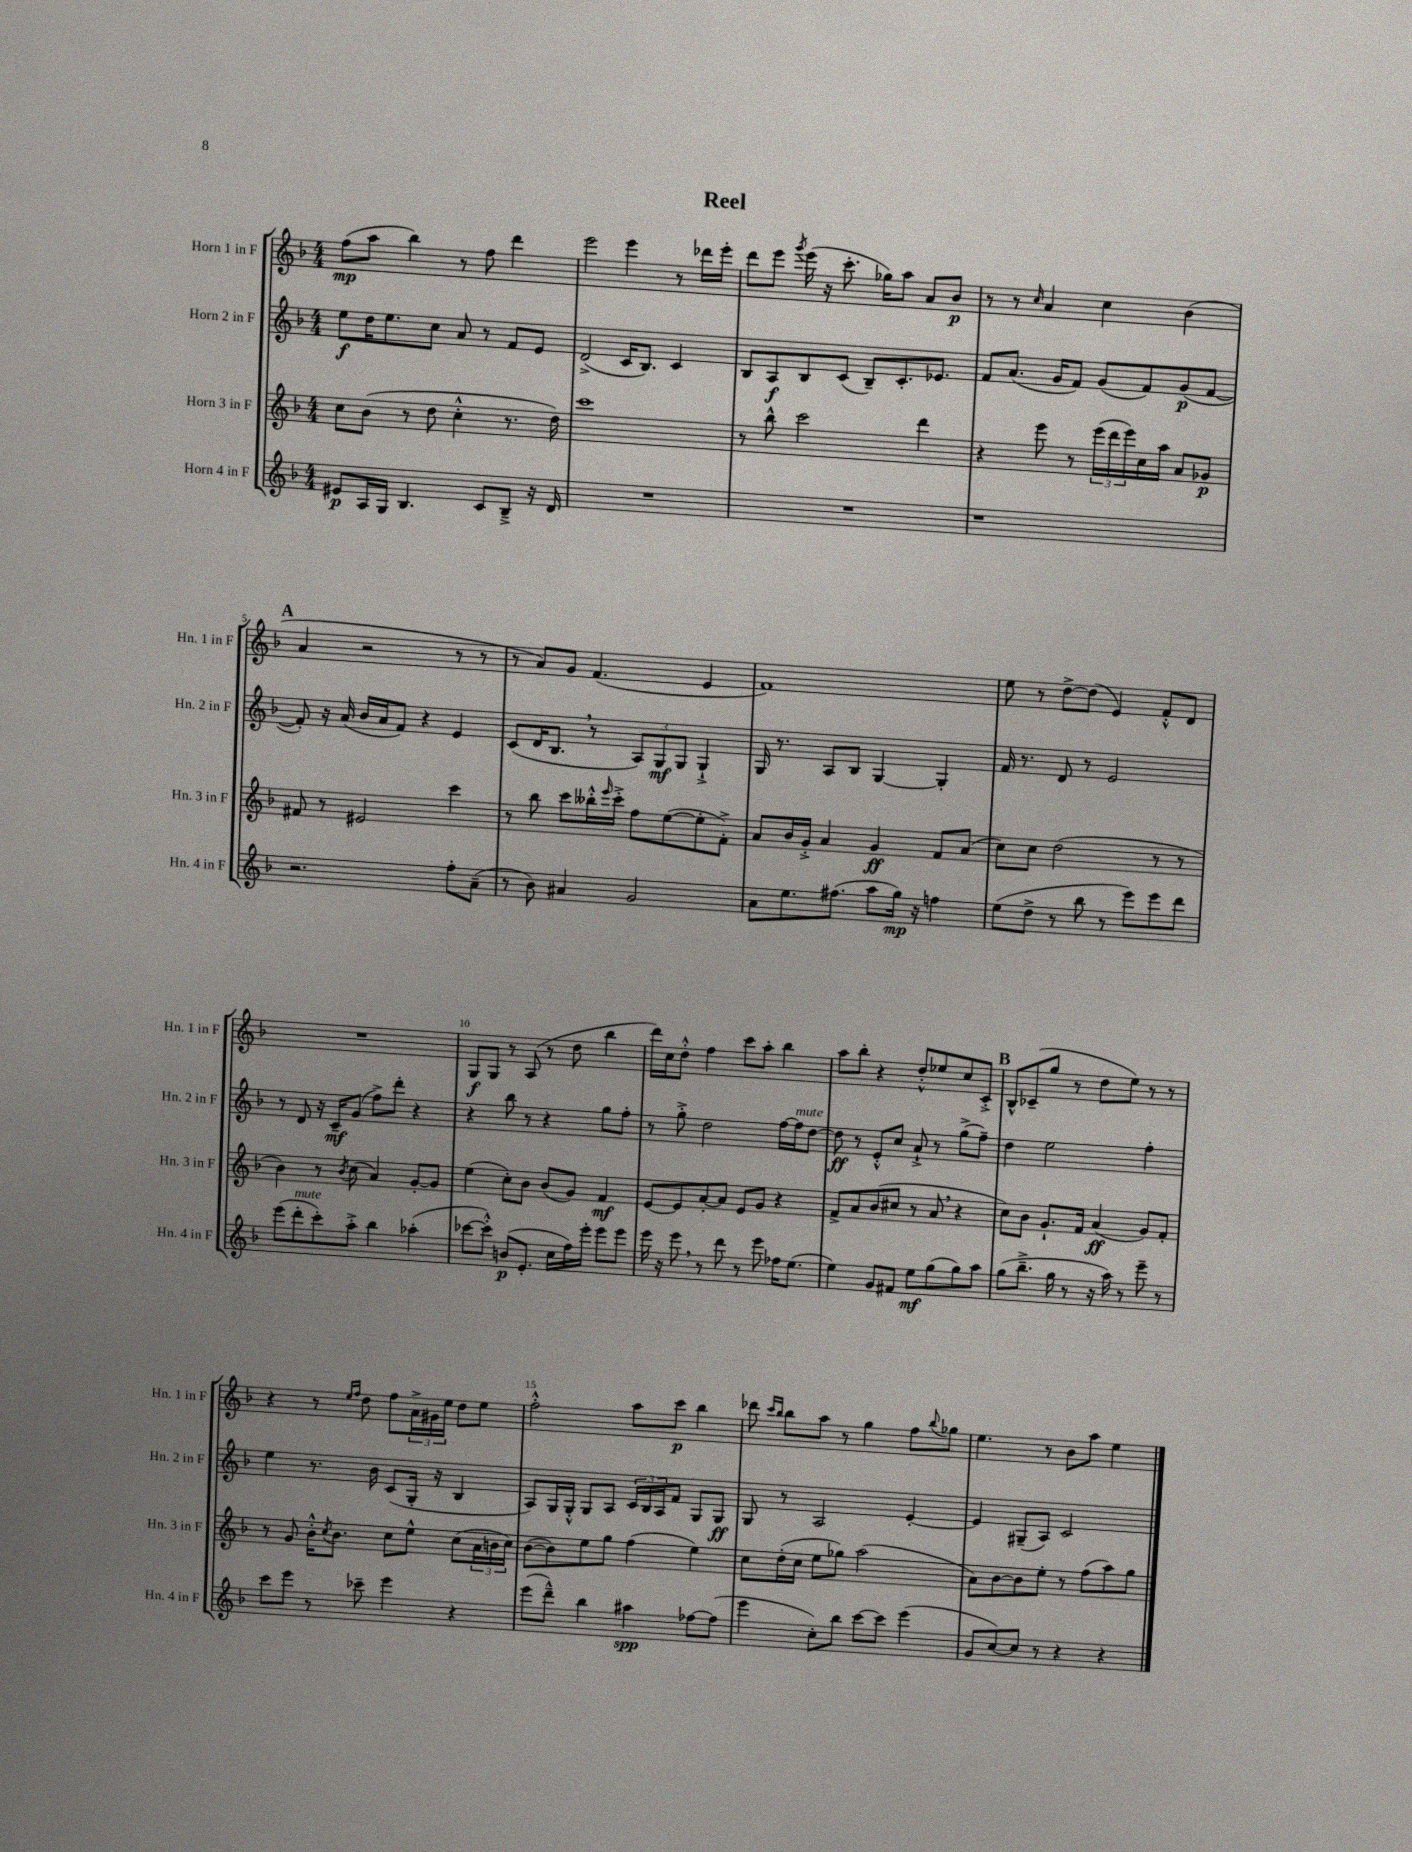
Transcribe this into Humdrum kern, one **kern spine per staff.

**kern	**dynam	**kern	**dynam	**kern	**dynam	**kern	**dynam
*part4	*part4	*part3	*part3	*part2	*part2	*part1	*part1
*staff4	*staff4	*staff3	*staff3	*staff2	*staff2	*staff1	*staff1
*I"Horn 4 in F	*	*I"Horn 3 in F	*	*I"Horn 2 in F	*	*I"Horn 1 in F	*
*I'Hn. 4 in F	*	*I'Hn. 3 in F	*	*I'Hn. 2 in F	*	*I'Hn. 1 in F	*
*clefG2	*	*clefG2	*	*clefG2	*	*clefG2	*
*k[b-]	*	*k[b-]	*	*k[b-]	*	*k[b-]	*
*M4/4	*	*M4/4	*	*M4/4	*	*M4/4	*
=1	=1	=1	=1	=1	=1	=1	=1
8e#X/L	p	8cc\L	.	8ee\L	f	(8ff\L	mp
16A/L	.	(8b-\J	.	16dd\K	.	8aa\J	.
16G/JJ	.	.	.	8.ee\	.	.	.
4.B-/	.	8r	.	.	.	4bb-\)	.
.	.	8dd\	.	8cc\J	.	.	.
.	.	4cc'^^\	.	8a/	.	8r	.
8c/L	.	.	.	8r	.	8ff\	.
8B-~^/J	.	8.r	.	8f/L	.	4ddd\	.
16r	.	.	.	8e/J	.	.	.
16d/	.	16dd\)	.	.	.	.	.
=2	=2	=2	=2	=2	=2	=2	=2
1r	.	1ccc	.	(2d^/	.	2eee\	.
.	.	.	.	16c/KL	.	4eee\	.
.	.	.	.	8.B-/J)	.	.	.
.	.	.	.	4c/	.	8r	.
.	.	.	.	.	.	16ddd-X\LL	.
.	.	.	.	.	.	16eee'\JJ	.
=3	=3	=3	=3	=3	=3	=3	=3
1r	.	8r	.	8B-/L	.	8ddd\L	.
.	.	8bb-^^\	.	8A/	f	8eee\J	.
.	.	.	.	.	.	8qggg/	.
.	.	2ccc\	.	8B-/	.	(16eee\	.
.	.	.	.	.	.	16r	.
.	.	.	.	(8c/J	.	8.ccc'\	.
.	.	.	.	8B-~/L)	.	.	.
.	.	.	.	.	.	16gg-X\KL)	.
.	.	.	.	8.c'/	.	8aa\J	.
.	.	4ddd\	.	.	.	8a/L	.
.	.	.	.	8.e-X/J	.	.	.
.	.	.	.	.	.	8b-/J	p
=4	=4	=4	=4	=4	=4	=4	=4
1r	.	4r	.	8f/L	.	8r	.
.	.	.	.	(8.a/J	.	8r	.
.	.	.	.	.	.	16qqcc/	.
.	.	8eee\	.	.	.	4a/	.
.	.	.	.	16g/KL	.	.	.
.	.	8r	.	8f/J)	.	.	.
.	.	(24eee\LL	.	(8g/L	.	4cc\	.
.	.	24ddd\	.	.	.	.	.
.	.	24eee\)	.	.	.	.	.
.	.	16cc\	.	8f/)	.	.	.
.	.	16aa\JJ	.	.	.	.	.
.	.	8a/L	.	(8g/	p	(4b-\	.
.	.	8g-X/J	p	[8f/J	.	.	.
!!LO:LB:g=z
!!LO:REH:place=s1:t=A
=5	=5	=5	=5	=5	=5	=5	=5
2.r	.	8f#X/	.	8f'/])	.	4a/	.
.	.	8r	.	16r	.	.	.
.	.	.	.	(16a/	.	.	.
.	.	2e#X/	.	16b-/LL	.	2r	.
.	.	.	.	16a/J	.	.	.
.	.	.	.	8f/J)	.	.	.
.	.	.	.	4r	.	.	.
8ff'\L	.	4ccc\	.	4e/	.	8r	.
(8a~\J	.	.	.	.	.	8r	.
=6	=6	=6	=6	=6	=6	=6	=6
8r	.	8r	.	(8c/L	.	8r	.
8b-\)	.	8bb-\	.	16d/K	.	8a/L)	.
.	.	.	.	8.B-,/J	.	.	.
4a#X/	.	8ccc\L	.	.	.	8g/J	.
.	.	16bb--X'^^\L	.	8r	.	(4.f/	.
.	.	16qqeee/	.	.	.	.	.
.	.	16ccc'^\JJ	.	.	.	.	.
2g/	.	8ff\L	.	12A/L)	.	.	.
.	.	.	.	12G/	mf	.	.
.	.	([8ee\	.	.	.	.	.
.	.	.	.	12G/J	.	.	.
.	.	8ee'\]	.	4G`^/	.	4e/	.
.	.	8f'^\J)	.	.	.	.	.
=7	=7	=7	=7	=7	=7	=7	=7
8a\L	.	8a/L	.	16G/	.	1f)	.
.	.	.	.	8.r	.	.	.
8.ee\	.	16b-/L	.	.	.	.	.
.	.	16g'^/JJ	.	.	.	.	.
.	.	4a/	.	8A/L	.	.	.
(8.ff#X\J	.	.	.	.	.	.	.
.	.	.	.	8B-/J	.	.	.
8aa\L	.	4g/	ff	[4G/	.	.	.
16gg\Jk)	mp	.	.	.	.	.	.
16r	.	.	.	.	.	.	.
4ffn\	.	8f/L	.	4G'/]	.	.	.
.	.	(8a/J	.	.	.	.	.
=8	=8	=8	=8	=8	=8	=8	=8
(8ee\L	.	8cc\L)	.	16f/	.	8ee\	.
.	.	.	.	8.r	.	.	.
8dd^\J	.	8cc\J	.	.	.	8r	.
8r	.	(2dd\	.	8d/	.	[8dd^\L	.
8bb-\	.	.	.	8r	.	(8dd\J]	.
8r	.	.	.	2e/	.	4e/)	.
8eee\L)	.	.	.	.	.	.	.
8eee\	.	8r	.	.	.	8f'^^/L	.
8ddd\J	.	8r	.	.	.	8d/J	.
!!LO:LB:g=z
=9	=9	=9	=9	=9	=9	=9	=9
(8eee\L	.	4b-\)	.	8r	.	1r	.
!LO:TX:a:i:t=mute	!	!	!	!	!	!	!
8ddd'\	.	.	.	8d/	.	.	.
8ccc'\)	.	8r	.	16r	.	.	.
.	.	.	.	16c~/KL	mf	.	.
.	.	8qb-/	.	.	.	.	.
8aa'^\J	.	(8cc\	.	(8g/J	.	.	.
4bb-\	.	4a/)	.	8ff^\L)	.	.	.
.	.	.	.	8ddd'\J	.	.	.
(4aa-X'\	.	[8g'/L	.	4r	.	.	.
.	.	8g/J]	.	.	.	.	.
=10	=10	=10	=10	=10	=10	=10	=10
[8ccc-X\L	.	(4ee\	.	4r	.	8G/L	f
8ccc-'^^\J])	.	.	.	.	.	8G/J	.
(8bn/L	p	8cc'\L)	.	8bb-\	.	8r	.
8.e'/J	.	8b-\J	.	8r	.	(8A/	.
.	.	(8b-/L	.	4r	.	8r	.
16cc\LL	.	.	.	.	.	.	.
16ff\)	.	8g/J)	.	.	.	8dd\	.
16eee'\JJ	.	.	.	.	.	.	.
8eee\L	.	4f/	mf	8gg\L	.	4bb-\	.
8eee\J	.	.	.	8ff'\J	.	.	.
=11	=11	=11	=11	=11	=11	=11	=11
16eee\	.	[8e/L	.	8r	.	16ddd\LL)	.
16r	.	.	.	.	.	16cc\J	.
8eee,\	.	8e/]	.	8gg'^\	.	8dd'^^\J	.
8r	.	[8a'/	.	2dd\	.	4ff\	.
8ddd\	.	8a/J]	.	.	.	.	.
8r	.	8e/L	.	.	.	8ccc\L	.
8eee\	.	8g/J	.	.	.	8aa'\J	.
16ff-X\KL	.	4r	.	[16ff\LL	.	4bb-\	.
!	!	!	!	!LO:TX:a:i:t=mute	!	!	!
(8.ee\J	.	.	.	16ff\J]	.	.	.
.	.	.	.	[8dd\J	.	.	.
=12	=12	=12	=12	=12	=12	=12	=12
4ee\)	.	8f^/L	.	8dd\]	ff	8aa\L	.
.	.	8a/	.	8r	.	8bb-'\J	.
8g/L	.	(8b-/	.	8e'^^/L	.	4r	.
8f#X/J	.	8cc#X/J	.	8cc/J	.	.	.
8ee\L	mf	8r	.	8a`^/	.	8dd'^^/L	.
(8gg\	.	8a,/	.	8r	.	8ee-X/	.
8gg\)	.	4r	.	(8gg^\L	.	8cc/	.
8aa\J	.	.	.	8ff~\J)	.	8c'^/J	.
!!LO:REH:place=s1:t=B
=13	=13	=13	=13	=13	=13	=13	=13
(8gg\L	.	8cc\L)	.	4dd\	.	8B-^^/L	.
8.bb-~^\J	.	8b-\J	.	.	.	(8c-X~/	.
.	.	8.g`/L	.	2ee\	.	8gg/J	.
16gg\	.	.	.	.	.	.	.
8r	.	.	.	.	.	8r	.
.	.	16f/Jk	.	.	.	.	.
16r	.	(4a/	ff	.	.	8dd\L	.
16aa\)	.	.	.	.	.	.	.
8r	.	.	.	.	.	8ee\J)	.
8eee~\	.	8g/L)	.	4ff'\	.	8r	.
8r	.	8f'/J	.	.	.	8r	.
!!LO:LB:g=z
=14	=14	=14	=14	=14	=14	=14	=14
8ccc\L	.	8r	.	4ee\	.	4r	.
8eee\J	.	8g/	.	.	.	.	.
8r	.	16b-'^^\KL	.	8.r	.	8r	.
.	.	8qcc/	.	.	.	.	.
.	.	8.b-\J	.	.	.	.	.
.	.	.	.	.	.	16qqee/LL	.
.	.	.	.	.	.	16qqff/JJ	.
8ccc-X~\	.	.	.	.	.	8dd\	.
.	.	.	.	16b-\	.	.	.
4eee\	.	8cc\L	.	(8c/L	.	8ff\L	.
.	.	8ee^^\J	.	16G'/Jk	.	24a^\L	.
.	.	.	.	.	.	24g#X\	.
.	.	.	.	16r	.	.	.
.	.	.	.	.	.	24ee\JJ	.
4r	.	(8cc\L	.	4B-/	.	8dd\L	.
.	.	24a\L	.	.	.	8ee\J	.
.	.	24bn\	.	.	.	.	.
.	.	24cc\JJ)	.	.	.	.	.
=15	=15	=15	=15	=15	=15	=15	=15
(8eee\L	.	([8b-\L	.	8A/L)	.	2ff'^^\	.
8ddd~^^\J)	.	8b-\])	.	16G/L	.	.	.
.	.	.	.	16G'^^/JJ	.	.	.
4bb-\	.	8ee\	.	8G/L	.	.	.
.	.	8gg\J	.	8A/J	.	.	.
4aa#X\	spp	(4ff\	.	24c/LL	.	8aa\L	.
.	.	.	.	24B-/	.	.	.
.	.	.	.	24A/J	.	.	.
.	.	.	.	8f/J	.	8ccc\J	p
[8ff-X\L	.	4ee\)	.	8G/L	.	4bb-\	.
(8ff-\J]	.	.	.	8G/J	ff	.	.
=16	=16	=16	=16	=16	=16	=16	=16
4eee\	.	8cc\L	.	8G/	.	8ddd-X\	.
.	.	.	.	.	.	16qqccc/LL	.
.	.	.	.	.	.	16qqbb-/JJ	.
.	.	(16dd'\L	.	8r	.	8bb-\L	.
.	.	16cc\JJ	.	.	.	.	.
8cc'\L)	.	8ee\L	.	2A/	.	8aa\J	.
8bb-\J	.	8gg-X\J)	.	.	.	8r	.
[8ccc\L	.	(2aa\	.	.	.	4gg\	.
8ccc\J]	.	.	.	.	.	.	.
(4eee\	.	.	.	[4e'/	.	8ff\L	.
.	.	.	.	.	.	8qqbb-/	.
.	.	.	.	.	.	8gg-X\J	.
=17	=17	=17	=17	=17	=17	=17	=17
8g/L	.	8a\L)	.	4e/]	.	4.ee\	.
[8cc/)	.	[8b-\	.	.	.	.	.
8cc/J]	.	8b-\]	.	(8G#X~/L	.	.	.
8r	.	8ee'\J	.	8A/J)	.	8r	.
4r	.	8r	.	2c/	.	8b-\L	.
.	.	(8ff\L	.	.	.	8aa\J	.
4r	.	8aa\)	.	.	.	4ee\	.
.	.	8gg\J	.	.	.	.	.
==	==	==	==	==	==	==	==
*-	*-	*-	*-	*-	*-	*-	*-
